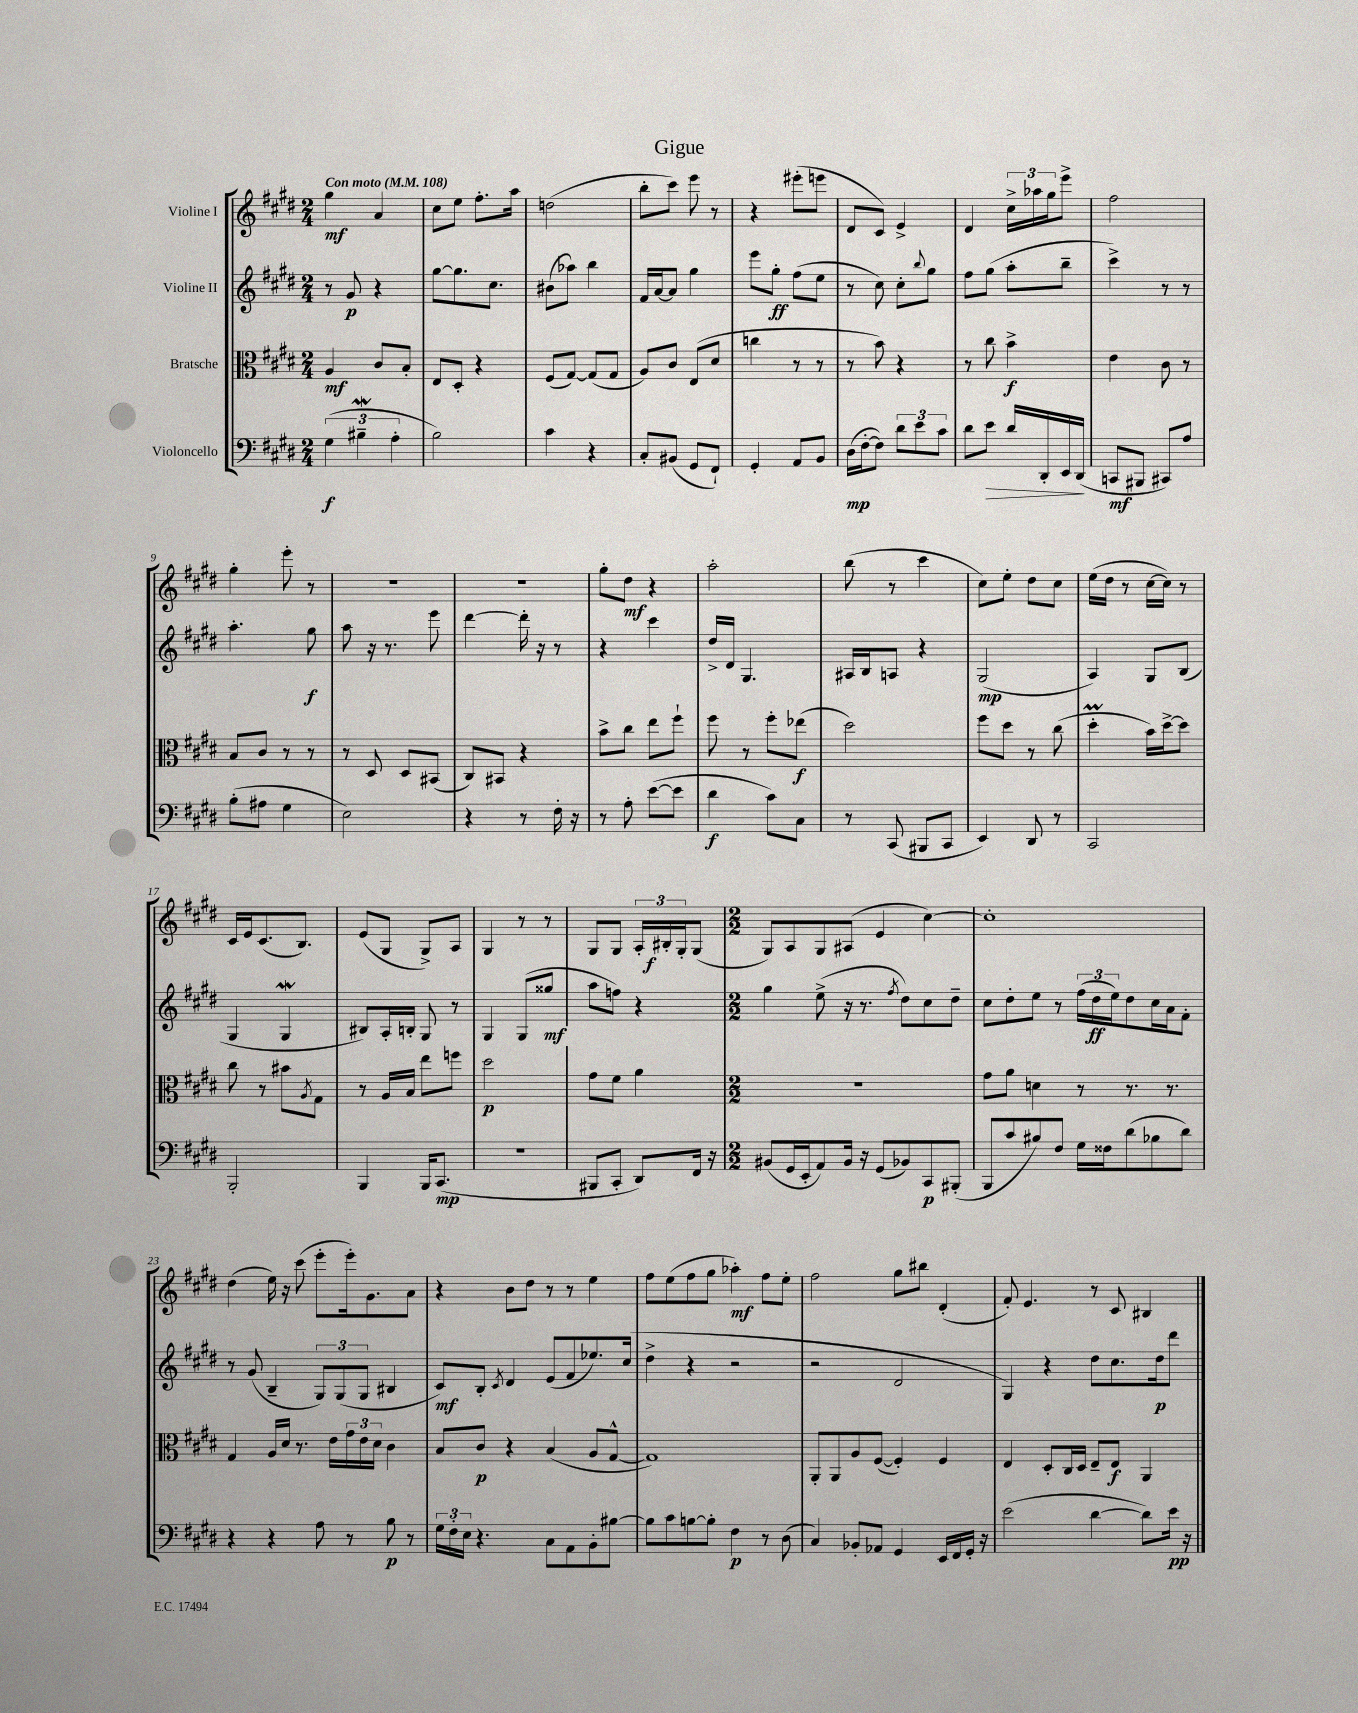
\header { title = "Gigue" }
<<
\new StaffGroup <<
\new Staff = "s0" \with { instrumentName = "Violine I" } {
    \clef treble \key e \major \numericTimeSignature \time 2/4 \tempo "Con moto" 4 = 108
    gis''4\mf a'4 |
    cis''8 e''8 fis''8.-. a''16 |
    d''2( |
    b''8-. cis'''8) e'''8 r8 |
    r4 eis'''8-.( e'''8 |
    dis'8 cis'8) e'4-> |
    dis'4 \tuplet 3/2 { cis''16-> aes''16 gis''16 } e'''8-> |
    fis''2 |
    gis''4-. e'''8-. r8 |
    r2 |
    r2 |
    gis''8-. dis''8\mf r4 |
    a''2-. |
    b''8( r8 cis'''4 |
    cis''8) e''8-. dis''8 cis''8 |
    e''16( dis''16 r8 cis''16~ cis''16) r8 |
    cis'16 e'16 cis'8.( b8.) |
    e'8( gis8 gis8->) a8 |
    gis4 r8 r8 |
    gis8 gis8 \tuplet 3/2 { a16-. bis16-.\f gis16-. } gis8( |
    \numericTimeSignature \time 2/2 gis8) a8 gis8 ais8( e'4 cis''4~) |
    cis''1-. |
    dis''4( e''16) r16 cis'''8( e'''8-. e'''16-.) gis'8. a'8 |
    r4 b'8 dis''8 r8 r8 e''4 |
    fis''8 e''8( fis''8 gis''8 aes''4-.\mf) fis''8 e''8-. |
    fis''2 gis''8 bis''8 dis'4-.( |
    fis'8-.) e'4. r8 cis'8 bis4 \bar "|." |
}
\new Staff = "s1" \with { instrumentName = "Violine II" } {
    \clef treble \key e \major \numericTimeSignature \time 2/4
    r8 gis'8\p r4 |
    gis''8~ gis''8. cis''8. |
    bis'8( aes''8) b''4 |
    fis'16 a'16~ a'8 gis''4 |
    e'''8 gis''8-.\ff fis''8( e''8 |
    r8 cis''8) cis''8-. \appoggiatura { b''8 } gis''8 |
    fis''8 gis''8( a''8-. b''8-- |
    cis'''4->) r8 r8 |
    a''4.-. gis''8\f |
    a''8 r16 r8. e'''8 |
    dis'''4~ dis'''16-. r16 r8 |
    r4 cis'''4 |
    dis''16-> dis'16 gis4. |
    ais16 b16 a8 r4 |
    gis2\mp( |
    a4) gis8 b8( |
    gis4 gis4\mordent |
    bis8) a16-. b16-. gis8 r8 |
    gis4 gis8( gisis''8\mf |
    a''8 f''8) r4 |
    \numericTimeSignature \time 2/2 gis''4 e''8->( r16 r8. \acciaccatura { fis''8 } dis''8) cis''8 dis''8-- |
    cis''8 dis''8-. e''8 r8 \tuplet 3/2 { fis''16( dis''16\ff e''16) } dis''8 cis''16 a'16 fis'8-. |
    r8 gis'8( b4-- \tuplet 3/2 { gis8) gis8( gis8 } bis4 |
    cis'8\mf) b8-. \acciaccatura { cis'8 } dis'4 e'8( fis'8 ees''8.) cis''16( |
    dis''4-> r4 r2 |
    r2 dis'2 |
    gis4) r4 dis''8 cis''8. dis''16\p dis'''8 \bar "|." |
}
\new Staff = "s2" \with { instrumentName = "Bratsche" } {
    \clef alto \key e \major \numericTimeSignature \time 2/4
    a4\mf cis'8 b8-. |
    e8 dis8-. r4 |
    fis8( gis8~) gis8( gis8 |
    a8) cis'8 e8( dis'8 |
    c''4 r8 r8 |
    r8 b'8) r4 |
    r8 cis''8 b'4->\f |
    e'4 cis'8 r8 |
    b8 cis'8 r8 r8 |
    r8 dis8 dis8 bis,8( |
    cis8) bis,8 r4 |
    b'8-> cis''8 e''8 fis''8-! |
    fis''8 r8 fis''8-. ees''8\f( |
    dis''2) |
    fis''8 dis''8 r8 cis''8( |
    dis''4-.\prall b'16) dis''16~-> dis''8 |
    cis''8 r8 bis'8 \acciaccatura { a8 } gis8 |
    r8 a16 b16 e''8 f''8 |
    dis''2\p |
    gis'8 fis'8 a'4 |
    \numericTimeSignature \time 2/2 R1 |
    gis'8 a'8 d'4 r8 r8. r8. |
    gis4 a16 dis'16 r8. e'16 \tuplet 3/2 { gis'16 e'16 dis'16 } cis'4 |
    b8 cis'8\p r4 b4( a8 gis8~-^ |
    gis1) |
    a,8-. a,8 a8 fis8~( fis4-.) fis4 |
    e4 dis8-. cis16 dis16 e8-- e8\f a,4 \bar "|." |
}
\new Staff = "s3" \with { instrumentName = "Violoncello" } {
    \clef bass \key e \major \numericTimeSignature \time 2/4
    \tuplet 3/2 { gis4\f( bis4--\mordent a4-. } |
    b2) |
    cis'4 r4 |
    cis8-. bis,8( gis,8 fis,8-!) |
    gis,4-. a,8 b,8 |
    dis16\mp( fis16~-. fis8) \tuplet 3/2 { dis'8 e'8 cis'8 } |
    dis'8 e'8\> dis'16 dis,16-. e,16 dis,16\!( |
    c,8\mf bis,,8 cis,8) a8 |
    b8-.( ais8 gis4 |
    e2) |
    r4 r8 fis16-. r16 |
    r8 a8-. e'8~( e'8 |
    dis'4\f cis'8) cis8 |
    r8 cis,8( bis,,8 cis,8 |
    e,4) dis,8 r8 |
    cis,2 |
    b,,2-. |
    b,,4 b,,16 cis,8.\mp( |
    r2 |
    bis,,8 cis,8-. dis,8) fis,16 r16 |
    \numericTimeSignature \time 2/2 bis,8( gis,16 e,16-. a,8) bis,16 r16 gis,8( bes,8) cis,8\p bis,,8-.( |
    b,,8 cis'8 bis8) fis8 gis16 fisis16 dis'8( bes8 dis'8) |
    r4 r4 a8 r8 b8\p r8 |
    \tuplet 3/2 { gis16 fis16-. e16 } r4. cis8 a,8 b,8-. bis8~ |
    bis8 cis'8 b8~ b8-. fis4\p r8 dis8( |
    cis4) bes,8-. aes,8 gis,4 e,16 fis,16 gis,16-. r16 |
    e'2( dis'4~ dis'8) e'16\pp r16 \bar "|." |
}
>>
>>
